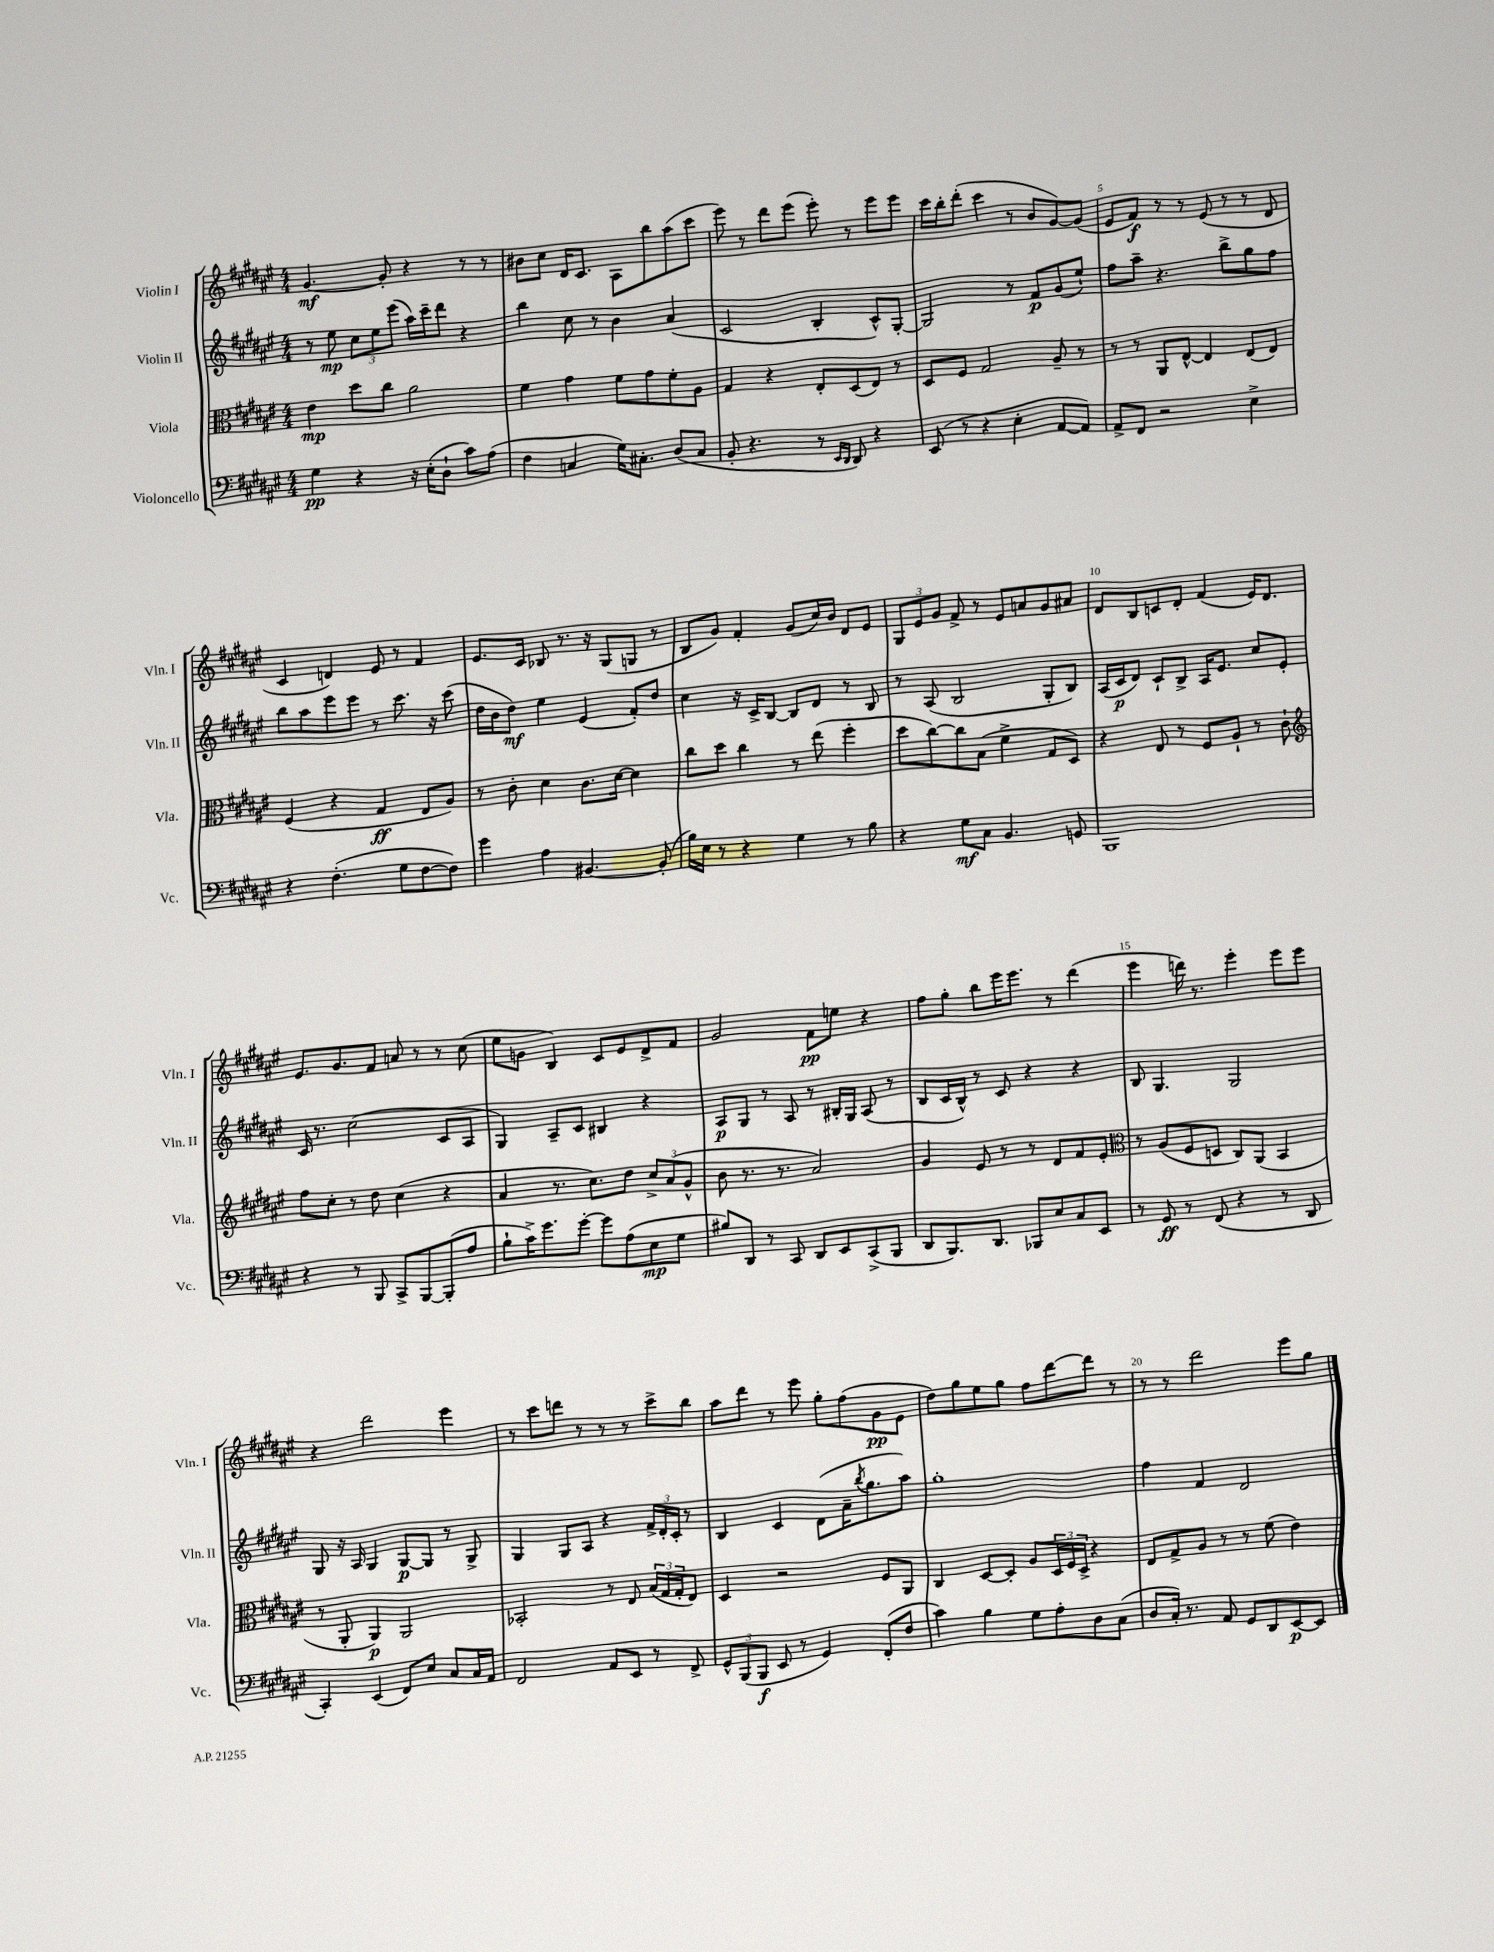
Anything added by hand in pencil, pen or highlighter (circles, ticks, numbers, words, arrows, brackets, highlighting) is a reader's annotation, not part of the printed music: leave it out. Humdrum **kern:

**kern	**kern	**kern	**kern
*staff4	*staff3	*staff2	*staff1
*clefF4	*clefC3	*clefG2	*clefG2
*k[f#c#g#d#a#e#]	*k[f#c#g#d#a#e#]	*k[f#c#g#d#a#e#]	*k[f#c#g#d#a#e#]
*M4/4	*M4/4	*M4/4	*M4/4
4G#	4e#	8r	[4.g#
.	.	8ee#	.
4r	8dd#	12cc#	.
.	.	12ee#	.
.	8cc#	.	8g#']
.	.	(12eee#	.
16r	2a#	16aa#)	4r
(16E#'	.	16ccc#~	.
8D#`	.	8ddd#	.
8c#)	.	4r	8r
(8A#	.	.	8r
=	=	=	=
4F#	4f#	4bb	8b#
.	.	.	8cc#
4C	4g#	8cc#	16d#
.	.	.	8.c#
.	.	8r	.
16G#)	8f#	4b	8A#
8.C#'	.	.	.
.	8g#	.	8bb
(8D#	8f#'	(4a#	(8aa#
8C#	8A#	.	8ccc#
=	=	=	=
8BB'	4G#	2c#	8eee#)
4.r	.	.	8r
.	4r	.	8ddd#
.	.	.	(8eee#
8r	8E#'	4B'	8eee#')
16qqEE#	.	.	.
16qqDD#	.	.	.
8DD#)	(8D#	.	8r
4r	8E#)	8c#^^)	8eee#
.	8r	[8G#'	8eee#
=	=	=	=
(8EE#	8D#	2G#]	16ccc#
.	.	.	16bb'
8r	8F#	.	(8ddd#'
4r	2G#	.	4ccc#
4E#'	.	8r	8r
.	.	8f#	8b
[8AA#	8A#~	(8g#	[8g#)
8AA#])	8r	8ee#`)	(8g#]
=	=	=	=
8AA#^	8r	8ff#	8e#
8FF#	8r	8aa#~	8f#)
2r	8AA#	4.r	8r
.	[8E#^^	.	8r
.	4E#]	.	(8e#
.	.	8bb^	8r
4E#^	(8E#	8gg#	8r
.	8E#)	8ff#	8d#
=	=	=	=
4r	(4F#	8bb	4c#
.	.	8aa#	.
(4.F#'	4r	8eee#	4d)
.	.	8eee#	.
.	4G#	8r	8e#
8G#	.	8.ccc#	8r
[8F#	8E#	.	4f#
.	.	16r	.
8F#])	8A#)	(8ccc#	.
=	=	=	=
4g#	8r	16dd#	8.e#
.	.	16b	.
.	8c#'	8dd#)	.
.	.	.	16c#
4A#	4d#	4ee#	8B-
.	.	.	8.r
[4.BB#	8.c#	(4e#	.
.	.	.	16r
.	.	.	(8G#
.	[16d#	.	.
.	4d#]	8f#')	8G
(8BB#']	.	8dd#	8r
=	=	=	=
16B)	8cc#	4cc#	8B
16E#	.	.	.
8r	8dd#	.	8g#)
4r	4cc#	16r	4f#'
.	.	16c#^	.
.	.	[8B	.
4G#	8r	8B]	(8g#
.	(8ee#	8d#	16cc#)
.	.	.	16b
8r	4ff#'	8r	8d#
8B	.	8B	8e#
=	=	=	=
4r	8dd#	8r	12G#
.	.	.	12e#
.	[8cc#)	(8A#	.
.	.	.	12g#
8G#	8cc#]	2B	8f#^
8C#	(8B	.	8r
4.BB	4f#^	.	8e#
.	.	.	8a
.	8G#	8G#'	8g#
8GG	8D#)	8B)	8a#
=	=	=	=
1BBB	4r	(16A#	8d#
.	.	16c#	.
.	.	8d#)	8B
.	8E#	8c#`	8c
.	8r	8B^	8d#'
.	8F#	16A#	(4f#
.	.	8.e#	.
.	8A#`	.	.
.	8r	8cc#	16e#)
.	.	.	8.d#
.	8c#`	8e#'	.
=	=	=	=
*	*clefG2	*	*
4r	8ff#	16c#	8.e#
.	.	8.r	.
.	8cc#'	.	.
.	.	.	8.g#
8r	8r	(2cc#	.
8BBB	8dd#	.	8f#
8CC#^	(4cc#	.	8a
[8BBB	.	.	8r
(8BBB']	4r	8c#	8r
8A#	.	8A#	(8cc#
=	=	=	=
8B`	4a#	4G#)	8ee#
16c#^)	.	.	8g
8.g#	.	.	.
.	8.r	8A#~	4B)
[8g#'	.	8c#	.
.	8.cc#)	.	.
8g#]	.	4B#	8c#
(8A#	8dd#	.	8e#
8E#	12cc#^	4r	8d#^
.	(12a#	.	.
8G#	.	.	8f#
.	12g#^^	.	.
=	=	=	=
8B#)	8b	8A#	2g#
8DD#	8.r	8G#	.
8r	.	8r	.
.	8.r	.	.
8CC#	.	8A#	.
8DD#	2a#)	8r	8f#
8EE#	.	16B#'	8ee
.	.	16G#	.
(8CC#^	.	(8A#	4r
8BBB	.	8r	.
=	=	=	=
8DD#	4g#	8B	8ff#
8.BBB)	.	16c#	8gg#'
.	.	16B^^)	.
.	8e#	8r	8bb
8.DD#	.	.	.
.	8r	8c#	16eee#
.	.	.	8.eee#
8BBB-	8r	4r	.
8E#	8d#	.	8r
8C#	8f#	4r	(4ddd#
8EE#	8e#'	.	.
=	=	=	=
*	*clefC3	*	*
8r	8r	8B	4eee#
8GG#	(8A#	4.G#	.
8r	8F#	.	16ddd)
.	.	.	8.r
(8FF#	8D	.	.
4r	8C#)	2G#	4eee#'
.	(8AA#	.	.
8r	4BB	.	8eee#
8DD#	.	.	8eee#
=	=	=	=
4CC#')	8r	8G#	4r
.	8AA#'	16r	.
.	.	16A#	.
(4EE#	4AA#)	4G#	2ddd#
8FF#)	2AA#	[8G#	.
8E#	.	8G#]	.
8C#	.	8r	4eee#
16C#	.	8G#^	.
16AA#	.	.	.
=	=	=	=
2FF#	2BB-'	4G#	8r
.	.	.	8ccc#
.	.	8G#	8ddd
.	.	8A#	8r
8AA#	8r	4r	8r
8EE#	8E#	.	8r
8r	(24B	24f#^	8ccc#^
.	24G#	24d#'	.
.	24G#'	24c#'	.
8FF#^	8E#)	8r	8bb
=	=	=	=
12GG#^^	4D#	4B	8aa#
(12BBB	.	.	.
.	.	.	8ddd#
12BBB	.	.	.
8EE#	2r	4c#	8r
8r	.	.	8eee#
4GG#)	.	(8d#	8gg#'
.	.	16a#~	(8ff#
.	.	8qbb	.
.	.	8.gg#	.
(8FF#'	8F#	.	8g#
8F#	8AA#	8aa#)	8e#
=	=	=	=
4c#)	4C#	1gg#'	8dd#)
.	.	.	8gg#
4B	[8D#	.	8ee#
.	8D#']	.	8gg#
8G#	8A#	.	8ff#
8A#'	24D#	.	[8ddd#
.	24F#	.	.
.	24D#^	.	.
8D#	4r	.	8ddd#]
(8C#	.	.	8r
=	=	=	=
8D#	8E#	4ff#	8r
16C#')	8G#^	.	8r
8.r	.	.	.
.	8A#	4f#	2ddd#
8AA#	8r	.	.
8GG#	8r	2d#	.
8DD#	(8f#	.	.
[8EE#	4e#)	.	8eee#
8EE#]	.	.	8gg#
==	==	==	==
*-	*-	*-	*-
